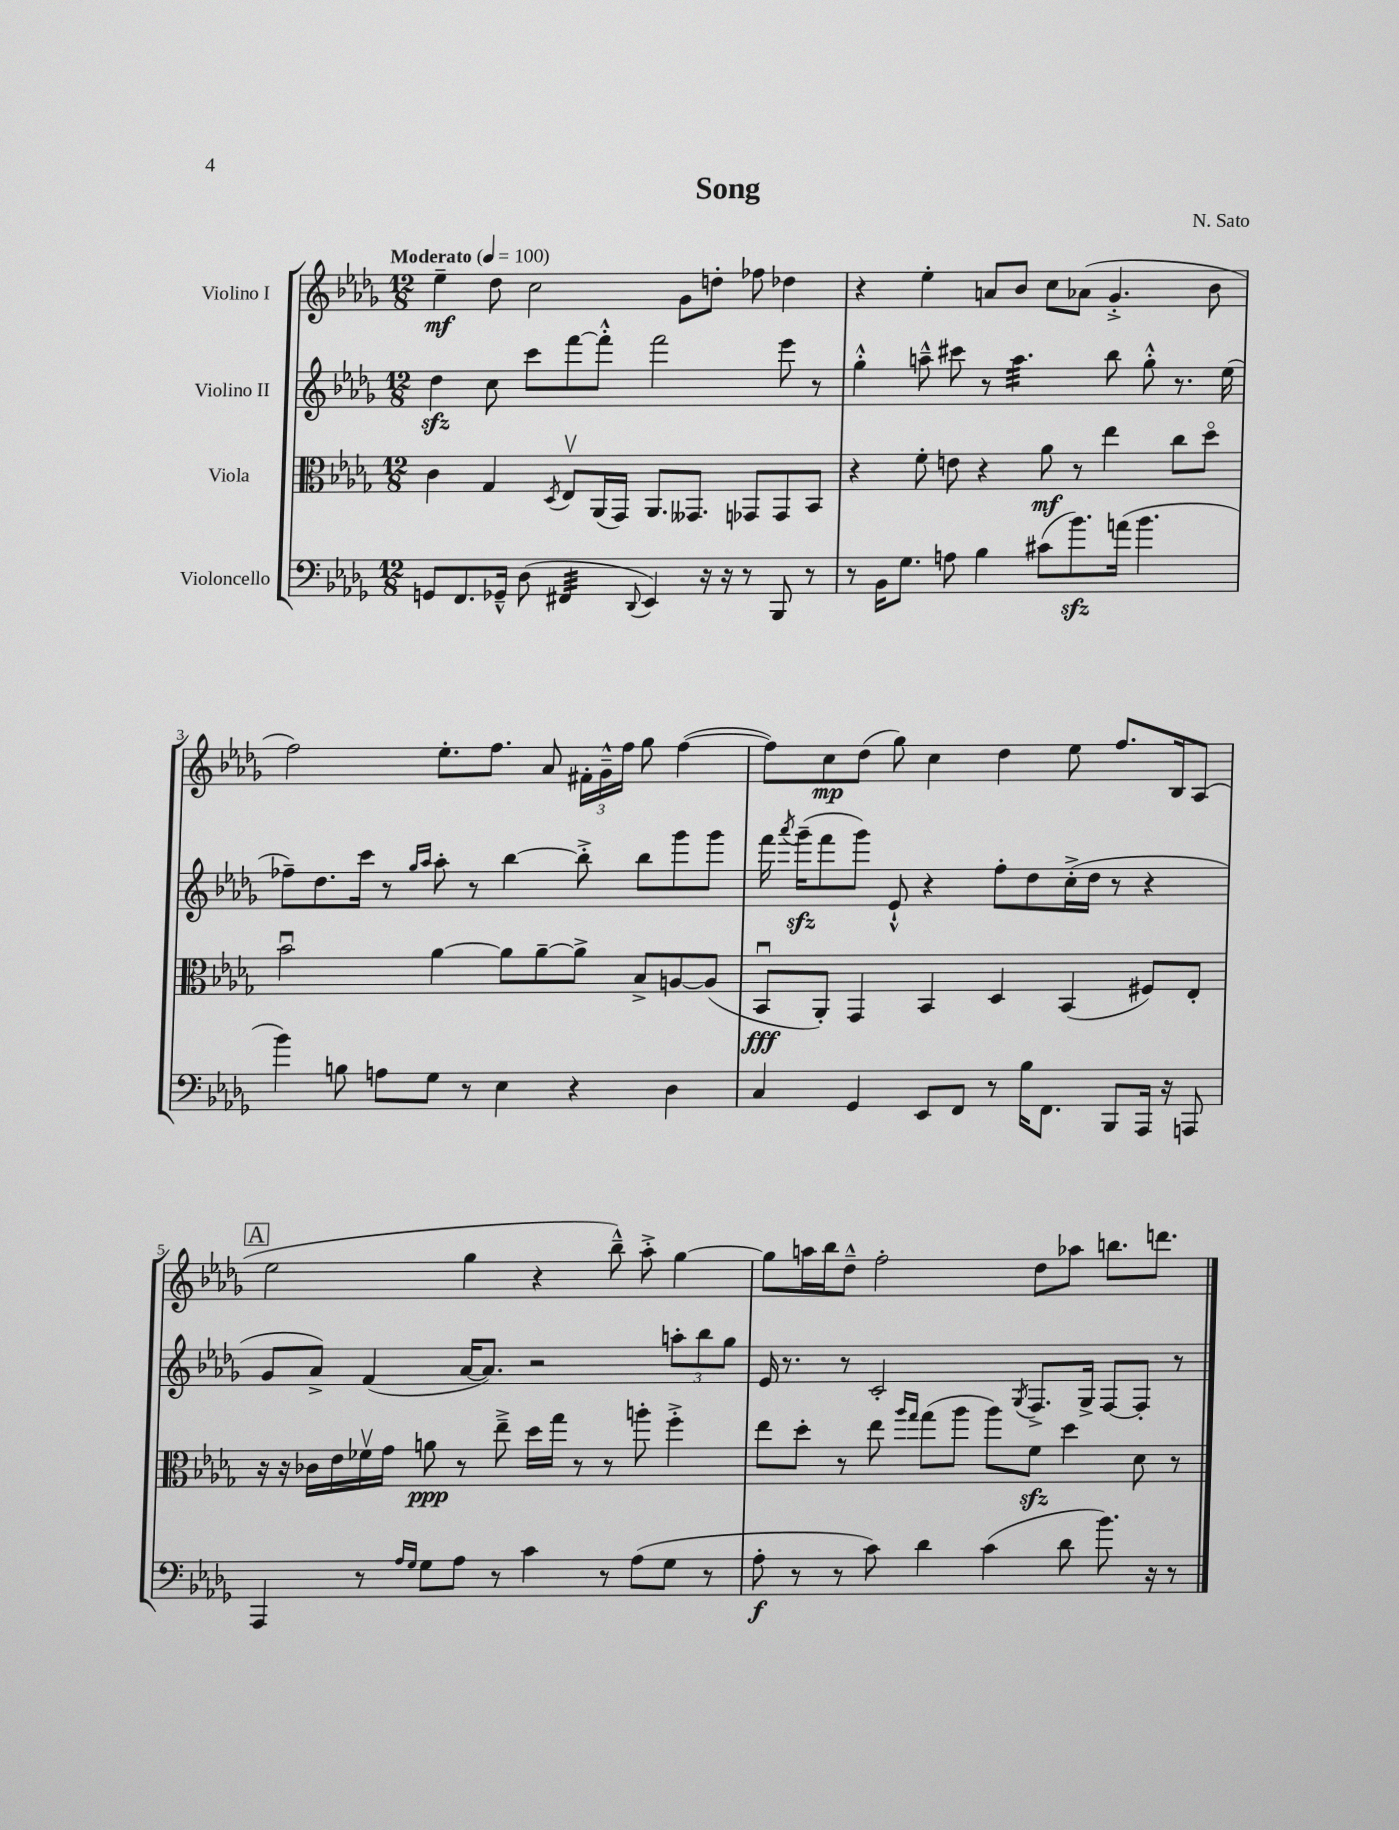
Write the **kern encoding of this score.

**kern	**kern	**kern	**kern
*staff4	*staff3	*staff2	*staff1
*clefF4	*clefC3	*clefG2	*clefG2
*k[b-e-a-d-g-]	*k[b-e-a-d-g-]	*k[b-e-a-d-g-]	*k[b-e-a-d-g-]
*M12/8	*M12/8	*M12/8	*M12/8
*MM100	*MM100	*MM100	*MM100
8GG	4c	4dd-	4ee-~
8.FF	.	.	.
.	4G-	8cc	8dd-
16GG-~^^	.	.	.
(8D-	.	8ccc	2cc
.	8qD-	.	.
4FF#	8E-v	[8fff	.
.	(16AA-	8fff'^^]	.
.	16GG-)	.	.
8qqDD-	.	.	.
4EE-)	8.AA-	2fff	.
.	.	.	8g-
.	8.GG--	.	.
16r	.	.	8dd'
16r	.	.	.
8r	8GG-	.	8ff-
8BBB-	8GG-	8eee-	4dd-
8r	8BB-	8r	.
=	=	=	=
8r	4r	4gg-'^^	4r
16BB-	.	.	.
8.G-	.	.	.
.	8f'	8aa~^^	4ee-'
8A	8e	8ccc#	.
4B-	4r	8r	8a
.	.	4.aa	8b-
(8c#	8a-	.	8cc
8.b-)	8r	.	(8a-
.	4ee-	8bb-	4.g-'^
(16a	.	.	.
4.b-	.	8gg-'^^	.
.	8cc	8.r	.
.	8dd-o	.	8b-
.	.	(16ee-	.
=	=	=	=
4b-)	2b-u	8ff-~)	2ff)
.	.	8.dd-	.
8B	.	.	.
.	.	16ccc	.
8A	.	8r	.
.	.	16qqgg-	.
.	.	16qqaa-	.
8G-	[4a-	8aa-'	8.ee-'
8r	.	8r	.
.	.	.	8.ff
4E-	8a-]	[4bb-	.
.	[8a-~	.	8a-
4r	8a-^]	8bb-'^]	24f#'
.	.	.	24g-~^^
.	.	.	24ff
.	8B-^	8bb-	8gg-
4D-	[8A	8ggg-	([4ff
.	(8A]	8ggg-	.
=	=	=	=
4C	8BB-u	16fff	8ff])
.	.	8qaaa-	.
.	.	(16ggg-~	.
.	8AA-')	8fff	8cc
4GG-	4GG-	8ggg-)	(8dd-
.	.	8e-`^^	8gg-)
8EE-	4BB-	4r	4cc
8FF	.	.	.
8r	4D-	8ff'	4dd-
16B-	.	8dd-	.
8.FF	.	.	.
.	(4BB-	(16cc'^	8ee-
.	.	16dd-	.
8BBB-	.	8r	8.ff
16AAA-	8F#)	4r	.
16r	.	.	16B-
8AAA	8E-'	.	(8A-
=	=	=	=
4AAA-	16r	8g-	2ee-
.	16r	.	.
.	16c-	8a-^)	.
.	16e-	.	.
8r	16f-v	(4f	.
.	16g-	.	.
16qqA-	.	.	.
16qqG-	.	.	.
8G-	8a	.	.
8A-	8r	[16a-	4gg-
.	.	8.a-])	.
8r	8ee-~^	.	.
4c	16dd-	2r	4r
.	16gg-	.	.
.	8r	.	.
8r	8r	.	8bb-~^^)
(8A-	8aa'	.	8aa-'^
8G-	4ff'^	12aa'	[4gg-
.	.	12bb-	.
8r	.	.	.
.	.	12gg-	.
=	=	=	=
8A-'	8ee-	16e-	8gg-]
.	.	8.r	.
8r	8dd-'	.	16aa
.	.	.	16bb-
8r	8r	8r	8dd-~^^
8c)	8ee-	2c'	2ff'
.	16qqaa-	.	.
.	16qqgg-	.	.
4d-	(8gg-	.	.
.	8aa-	.	.
(4c	8aa-)	.	.
.	.	8qG-	.
.	8f	8.F^	8dd-
8d-	4dd-	.	8aa-
.	.	16G-^	.
8.b-)	.	[8F	8.bb
.	8d-	8F']	.
16r	.	.	8.ddd
8r	8r	8r	.
==	==	==	==
*-	*-	*-	*-
